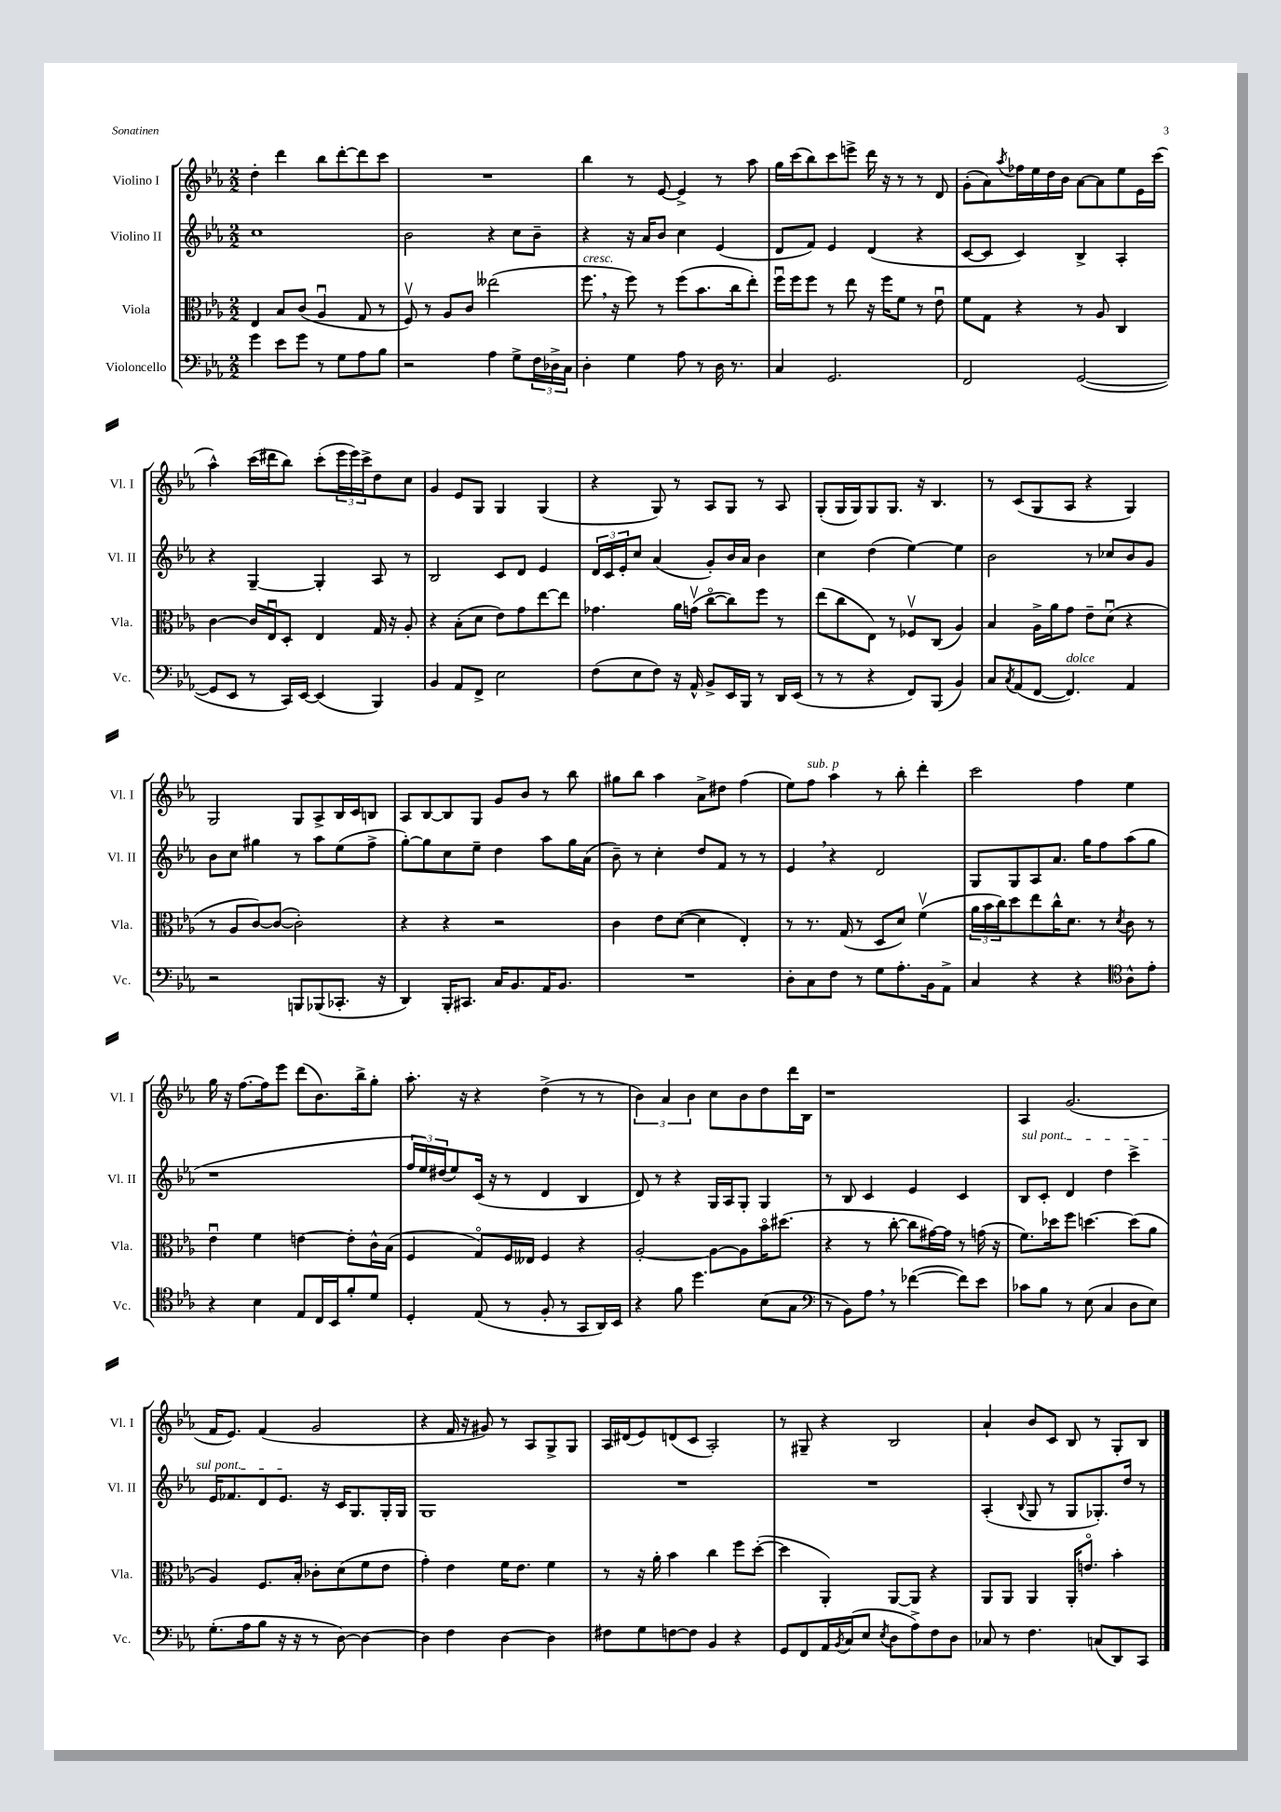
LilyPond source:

<<
\new StaffGroup <<
\new Staff = "s0" \with { instrumentName = "Violino I" shortInstrumentName = "Vl. I" } {
    \clef treble \key ees \major \numericTimeSignature \time 2/2
    d''4-. d'''4 bes''8 d'''8~-. d'''8 c'''8 |
    R1 |
    bes''4 r8 ees'8~ ees'4-> r8 aes''8 |
    g''16 c'''16( bes''8) c'''8 e'''8-> d'''16 r16 r8 r8 d'8 |
    g'8-.( aes'8) \acciaccatura { aes''8 } fes''16 ees''16 d''16 bes'16 aes'8~ aes'8 ees''8 ees'16 c'''16( |
    aes''4-^) c'''16( dis'''16 bes''8) c'''8-.( \tuplet 3/2 { ees'''16 ees'''16) c'''16-> } d''8 c''8 |
    g'4 ees'8 g8 g4 g4( |
    r4 g8) r8 aes8 g8 r8 aes8 |
    g8-.( g16 g16) g8 g8. r16 bes4. |
    r8 c'8( g8 aes8 r4 g4) |
    g2 g8 aes8-> bes16 c'16 b8 |
    aes8 bes8~ bes8 g8 g'8 bes'8 r8 bes''8 |
    gis''8 bes''8 aes''4 aes'8-> dis''8 f''4( |
    ees''8) f''8^\markup { \italic "sub. p" } aes''4 r8 bes''8-. d'''4-. |
    c'''2 f''4 ees''4 |
    g''16 r16 f''8.~ f''16 ees'''8 d'''8( bes'8.) bes''16-> g''8-. |
    aes''8.-. r16 r4 d''4->( r8 r8 |
    \tuplet 3/2 { bes'4) aes'4 bes'4 } c''8 bes'8 d''8 d'''16 bes16 |
    r1 |
    aes4 g'2.( |
    f'16 ees'8.) f'4( g'2 |
    r4 f'16 r16 gis'8) r8 aes8 g8-> g8 |
    aes16 dis'16( ees'8) d'8( c'8 aes2-.) |
    r8 gis8-- r4 bes2 |
    aes'4-! bes'8 c'8 bes8 r8 g8-. bes8 \bar "|." |
}
\new Staff = "s1" \with { instrumentName = "Violino II" shortInstrumentName = "Vl. II" } {
    \clef treble \key ees \major \numericTimeSignature \time 2/2
    c''1 |
    bes'2 r4 c''8 bes'8-- |
    r4 r16 aes'16 bes'8 c''4 ees'4( |
    d'8 f'8) ees'4 d'4( r4 |
    c'8~ c'8 c'4) bes4-> aes4-. |
    r4 g4~-- g4-. aes8 r8 |
    bes2 c'8 d'8 ees'4 |
    \tuplet 3/2 { d'16 c'16 ees'16-. } c''8 aes'4( g'8-.) bes'16 aes'16 bes'4 |
    c''4 d''4( ees''4~) ees''4 |
    bes'2 r8 ces''8 bes'8 g'8 |
    bes'8 c''8 gis''4 r8 aes''8 ees''8( f''8-> |
    g''8~-.) g''8 c''8 ees''8-- d''4 aes''8 g''16 aes'16( |
    bes'8--) r8 c''4-. d''8 f'8 r8 r8 |
    ees'4 \breathe r4 d'2 |
    g8 g8 aes8 aes'8. g''16 f''8 aes''8( g''8 |
    r1 |
    \tuplet 3/2 { f''16 ees''16) dis''16( } ees''8) c'16( r16 r8 d'4 bes4 |
    d'8) r8 r4 g16 aes16 g8-. g4 |
    r8 bes8 c'4 ees'4 c'4 |
    \once \override TextSpanner.bound-details.left.text = \markup { \italic "sul pont." } bes8\startTextSpan c'8-. d'4 d''4 c'''4-> |
    ees'16 fes'8. d'8 ees'8.\stopTextSpan r16 c'16 g8. g16-. g16 |
    g1 |
    R1 |
    R1 |
    aes4-.( \appoggiatura { bes8 } g8 r8 g8 ges8.-.) d''16 r8 \bar "|." |
}
\new Staff = "s2" \with { instrumentName = "Viola" shortInstrumentName = "Vla." } {
    \clef alto \key ees \major \numericTimeSignature \time 2/2
    ees4 bes8 c'8( aes4\downbow g8 r8 |
    f8\upbow) r8 aes8 c'8 eeses''2( |
    f''8.^\markup { \italic "cresc." } \breathe r16 f''8) r8 f''8( bes'8. c''16 ees''8-.) |
    f''16\downbow f''16 f''8 r8 ees''8 r16 f''16 f'8 r8 ees'8\downbow |
    f'8 g8 r4 r8 aes8 c4 |
    c'4~ c'16 ees16\downbow d8-. ees4 g16 r16 aes8-. |
    r4 bes8-.( d'8 ees'8) g'8 ees''8~ ees''8 |
    ges'4. aes'16 g'16\upbow( c''8~\flageolet c''8) f''8 r8 |
    ees''8( c''8 ees8) r8 fes8\upbow c8( aes4) |
    bes4 aes16-> aes'16 g'8 ees'8-- d'8\downbow( r4 |
    r8 aes8 c'8~) c'8~( c'2-.) |
    r4 r4 r2 |
    c'4 ees'8 d'8~( d'4 ees4-.) |
    r8 r8. g16( r8 d8 d'8) f'4\upbow( |
    \tuplet 3/2 { aes'16 bes'16 c''16) } d''8 ees''8 c''16-^ d'8. r8 \acciaccatura { d'8 } c'8 r8 |
    ees'4\downbow f'4 e'4~ e'8-. c'16-^ bes16( |
    f4 g8\flageolet) f16 eeses16 f4 r4 |
    aes2~-. aes8~ aes8 bes'16\flageolet dis''8.( |
    r4 r8 c''8~-. c''8 gis'16~) gis'16 r8 g'16( r16 |
    f'8.) des''16 f''8 d''4.~ d''8( aes'8 |
    aes4) f8. bes16-. ces'8-. d'8( f'8 ees'8 |
    g'4-.) ees'4 f'16 ees'8. f'4 |
    r8 r16 aes'16-. bes'4 c''4 f''8 d''8~-.( |
    d''4 aes,4-.) aes,8~ aes,8 r4 |
    aes,8 aes,8 aes,4 aes,16-. e'8.\flageolet bes'4-. \bar "|." |
}
\new Staff = "s3" \with { instrumentName = "Violoncello" shortInstrumentName = "Vc." } {
    \clef bass \key ees \major \numericTimeSignature \time 2/2
    g'4 ees'8 g'8 r8 g8 aes8 bes8 |
    r2 aes4 g8-> \tuplet 3/2 { f16 des16-> c16 } |
    d4-. g4 aes8 r8 d16 r8. |
    c4 g,2. |
    f,2 g,2~( |
    g,8 ees,8 r8 c,16) ees,16~ ees,4( bes,,4) |
    bes,4 aes,8 f,8-> ees2 |
    f8( ees8 f8) r16 aes,16-^ bes,8-> ees,16 bes,,16 r8 d,16 ees,16( |
    r8 r8 r4 f,8) bes,,8( bes,4) |
    c8 \acciaccatura { c8 } aes,8( f,8~ f,4.^\markup { \italic "dolce" }) aes,4 |
    r2 b,,8 bes,,8( ces,8.-. r16 |
    d,4) bes,,16-. cis,8. c16 bes,8. aes,16 bes,8. |
    R1 |
    d8-. c8 f8 r8 g8 aes8.-. bes,16 aes,8-> |
    c4 r4 r4 \clef tenor aes8-^ ees'8-. |
    r4 bes4 ees8 c16 bes,16 f'8-. d'8 |
    d4-. ees8( r8 f8-. r8 g,8 aes,16) bes,16 |
    r4 f'8 d''4. bes8( g8 |
    \clef bass r8 bes,8) aes8 \breathe r8 fes'4~( fes'8) ees'8 |
    ces'8 bes8 r8 ees8( c4 d8 ees8) |
    g8.-.( aes16 bes8 r16 r16 r8 d8~) d4~ |
    d4 f4 d4~ d4 |
    fis8 g8 f8~ f8 bes,4 r4 |
    g,8 f,8 aes,16 \acciaccatura { bes,8 } c16( ees8 \acciaccatura { ees8 } d8 aes8->) f8 d8 |
    ces8 r8 f4. c8( d,8) c,8 \bar "|." |
}
>>
>>
